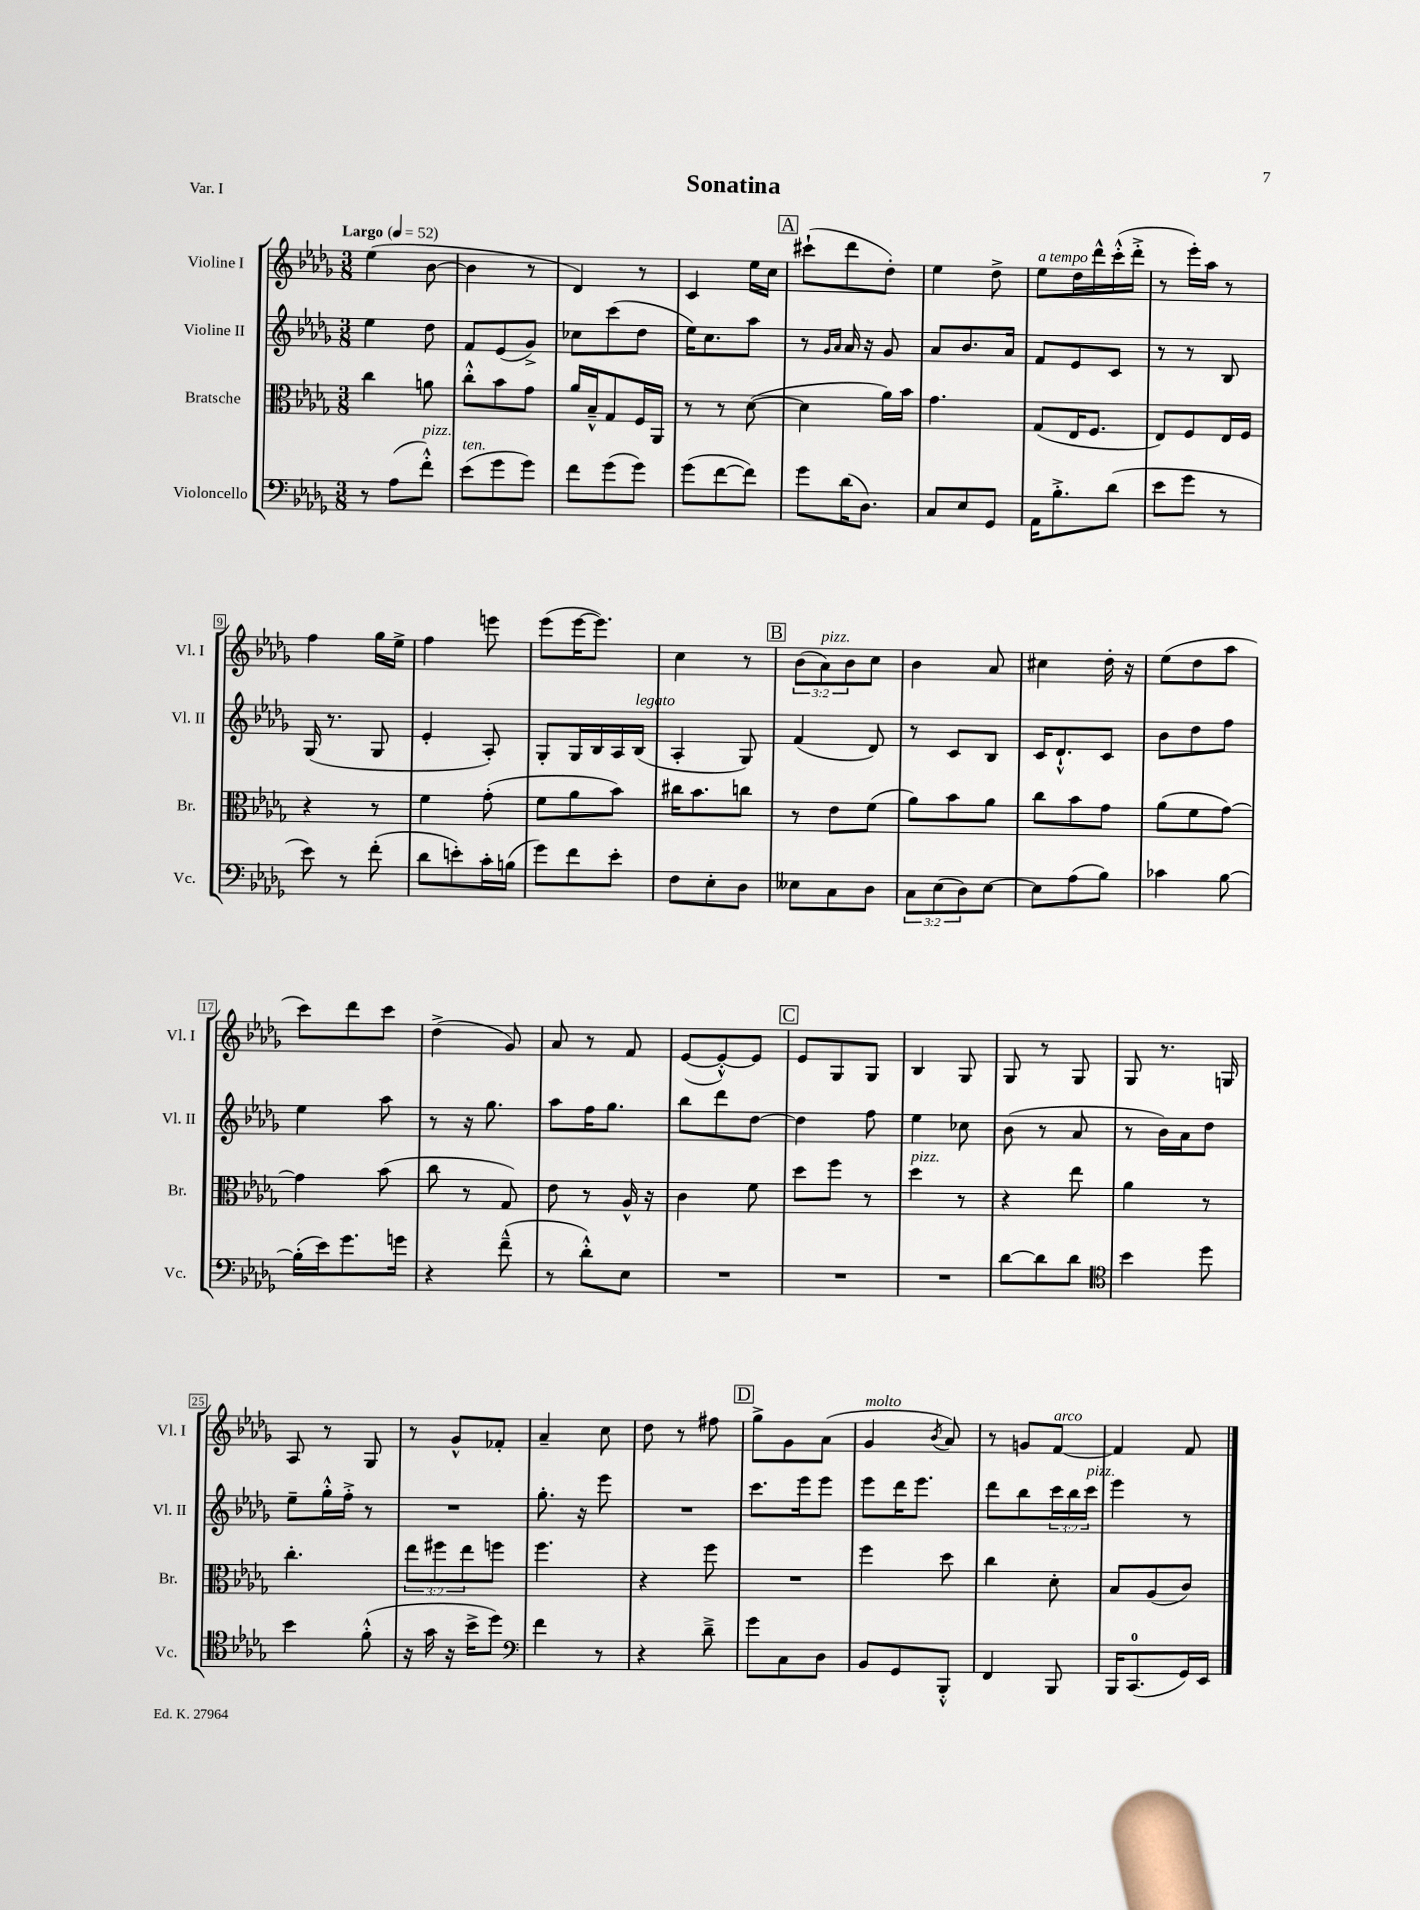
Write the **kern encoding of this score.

**kern	**kern	**kern	**kern
*staff4	*staff3	*staff2	*staff1
*clefF4	*clefC3	*clefG2	*clefG2
*k[b-e-a-d-g-]	*k[b-e-a-d-g-]	*k[b-e-a-d-g-]	*k[b-e-a-d-g-]
*M3/8	*M3/8	*M3/8	*M3/8
*MM52	*MM52	*MM52	*MM52
8r	4cc	4ee-	(4ee-
(8A-	.	.	.
8f'^^)	8a	8dd-	[8b-
=	=	=	=
(8e-	8cc'^^	8f	4b-]
8g-	8b-	(8e-	.
8g-)	8g-	8g-^)	8r
=	=	=	=
8f	16a-	8cc-	4d-)
.	16B-~^^	.	.
(8g-	8G-	(8ccc	.
8g-)	16F	8dd-	8r
.	16AA-	.	.
=	=	=	=
(8g-	8r	16ee-)	4c
.	.	8.cc	.
[8f	8r	.	.
8f])	([8d-	8aa-	16ee-
.	.	.	16cc
=	=	=	=
8g-	4d-]	8r	(8ccc#`
.	.	16qqg-	.
.	.	16qqa-	.
(16d-	.	16a-	8ddd-
8.D-)	.	16r	.
.	16a-)	8g-	8dd-')
.	16b-	.	.
=	=	=	=
8C	4.g-	8a-	4ee-
8E-	.	8.b-	.
8GG-	.	.	8dd-^
.	.	16a-	.
=	=	=	=
16AA-	(8G-	8f	8ee-
8.B-'^	.	.	.
.	16E-	8e-	16dd-
.	8.F	.	16ddd-^^
(8d-	.	8c	(16ccc'^^
.	.	.	16ddd-'^
=	=	=	=
8e-	8E-)	8r	8r
8g-	8F	8r	16eee-')
.	.	.	16aa-
8r	16E-	8B-	8r
.	16F	.	.
=	=	=	=
8e-)	4r	(16G-	4ff
.	.	8.r	.
8r	.	.	.
(8f'	8r	8G-	16gg-
.	.	.	16ee-^
=	=	=	=
8d-	4f	4e-'	4ff
8e')	.	.	.
16c'	(8g-'	8A-')	8eee
(16B	.	.	.
=	=	=	=
8g-)	8f	8G-'	(8eee-
8f	8a-	16G-	[16eee-
.	.	16B-	8.eee-])
8e-'	8b-)	16A-	.
.	.	(16B-	.
=	=	=	=
8F	16cc#	4A-'	4cc
.	8.b-	.	.
8E-'	.	.	.
8D-	8cc	8G-)	8r
=	=	=	=
8E--	8r	(4f	(12b-
.	.	.	12a-)
8C	8e-	.	.
.	.	.	12b-
8D-	(8f	8d-)	8cc
=	=	=	=
12C	8a-)	8r	4b-
(12E-	.	.	.
.	8b-	8c	.
12D-)	.	.	.
[8E-	8a-	8B-	8a-
=	=	=	=
8E-]	8cc	16c	4cc#
.	.	8.d-`^^	.
(8A-	8b-	.	.
8B-)	8g-	8c	16dd-'
.	.	.	16r
=	=	=	=
4c-	(8a-	8b-	(8ee-
.	8f	8dd-	8dd-
[8B-	[8g-)	8ff	8aa-
=	=	=	=
(16B-']	4g-]	4ee-	8ccc)
16e-)	.	.	.
8.g-	.	.	8ddd-
.	(8b-	8aa-	8ccc
16g	.	.	.
=	=	=	=
4r	8cc	8r	(4dd-^
.	8r	16r	.
.	.	8.gg-	.
(8f~^^	8G-)	.	8g-)
=	=	=	=
8r	8e-	8aa-	8a-
8d-'^^)	8r	16ff	8r
.	.	8.gg-	.
8E-	16A-^^	.	8f
.	16r	.	.
=	=	=	=
4.r	4c	8bb-	([8e-
.	.	8ddd-	8e-'^^_)
.	8f	[8dd-	8e-]
=	=	=	=
4.r	8dd-	4dd-]	8e-
.	8ff	.	8G-
.	8r	8ff	8G-
=	=	=	=
4.r	4dd-	4ee-	4B-
.	8r	8cc-	8G-
=	=	=	=
[8d-	4r	(8b-	8G-
8d-]	.	8r	8r
8d-	8ee-	8a-	8G-
=	=	=	=
*clefC4	*	*	*
4b-	4a-	8r	8G-
.	.	16b-)	8.r
.	.	16a-	.
8dd-	8r	8dd-	.
.	.	.	16G
=	=	=	=
4b-	4.cc'	8ee-~	8A-
.	.	16gg-'^^	8r
.	.	16ff'^	.
(8f'^^	.	8r	8G-
=	=	=	=
16r	12ee-	4.r	8r
16g-	.	.	.
.	12ff#	.	.
16r	.	.	8g-^^
.	12ee-	.	.
16b-^	.	.	.
8dd-)	8ff	.	8f-'
=	=	=	=
*clefF4	*	*	*
4f	4.ff	8.gg-'	4a-~
.	.	16r	.
8r	.	8eee-	8cc
=	=	=	=
4r	4r	4.r	8dd-
.	.	.	8r
8d-~^	8ff	.	8ff#
=	=	=	=
8g-	4.r	8.ccc	8gg-^
8C	.	.	8g-
.	.	16eee-	.
8D-	.	8eee-	(8a-
=	=	=	=
8BB-	4ff	8eee-	4g-
8GG-	.	16ddd-	.
.	.	8.eee-	.
.	.	.	8qb-
8BBB-'^^	8dd-	.	8a-)
=	=	=	=
4FF	4cc	8ddd-	8r
.	.	8bb-	8g
8BBB-	8d-'	24ccc	[8f
.	.	24bb-	.
.	.	24ccc	.
=	=	=	=
16BBB-	8B-	4eee-	4f]
(8.CC	.	.	.
.	(8A-	.	.
16GG-)	8c)	8r	8f
16EE-	.	.	.
==	==	==	==
*-	*-	*-	*-
